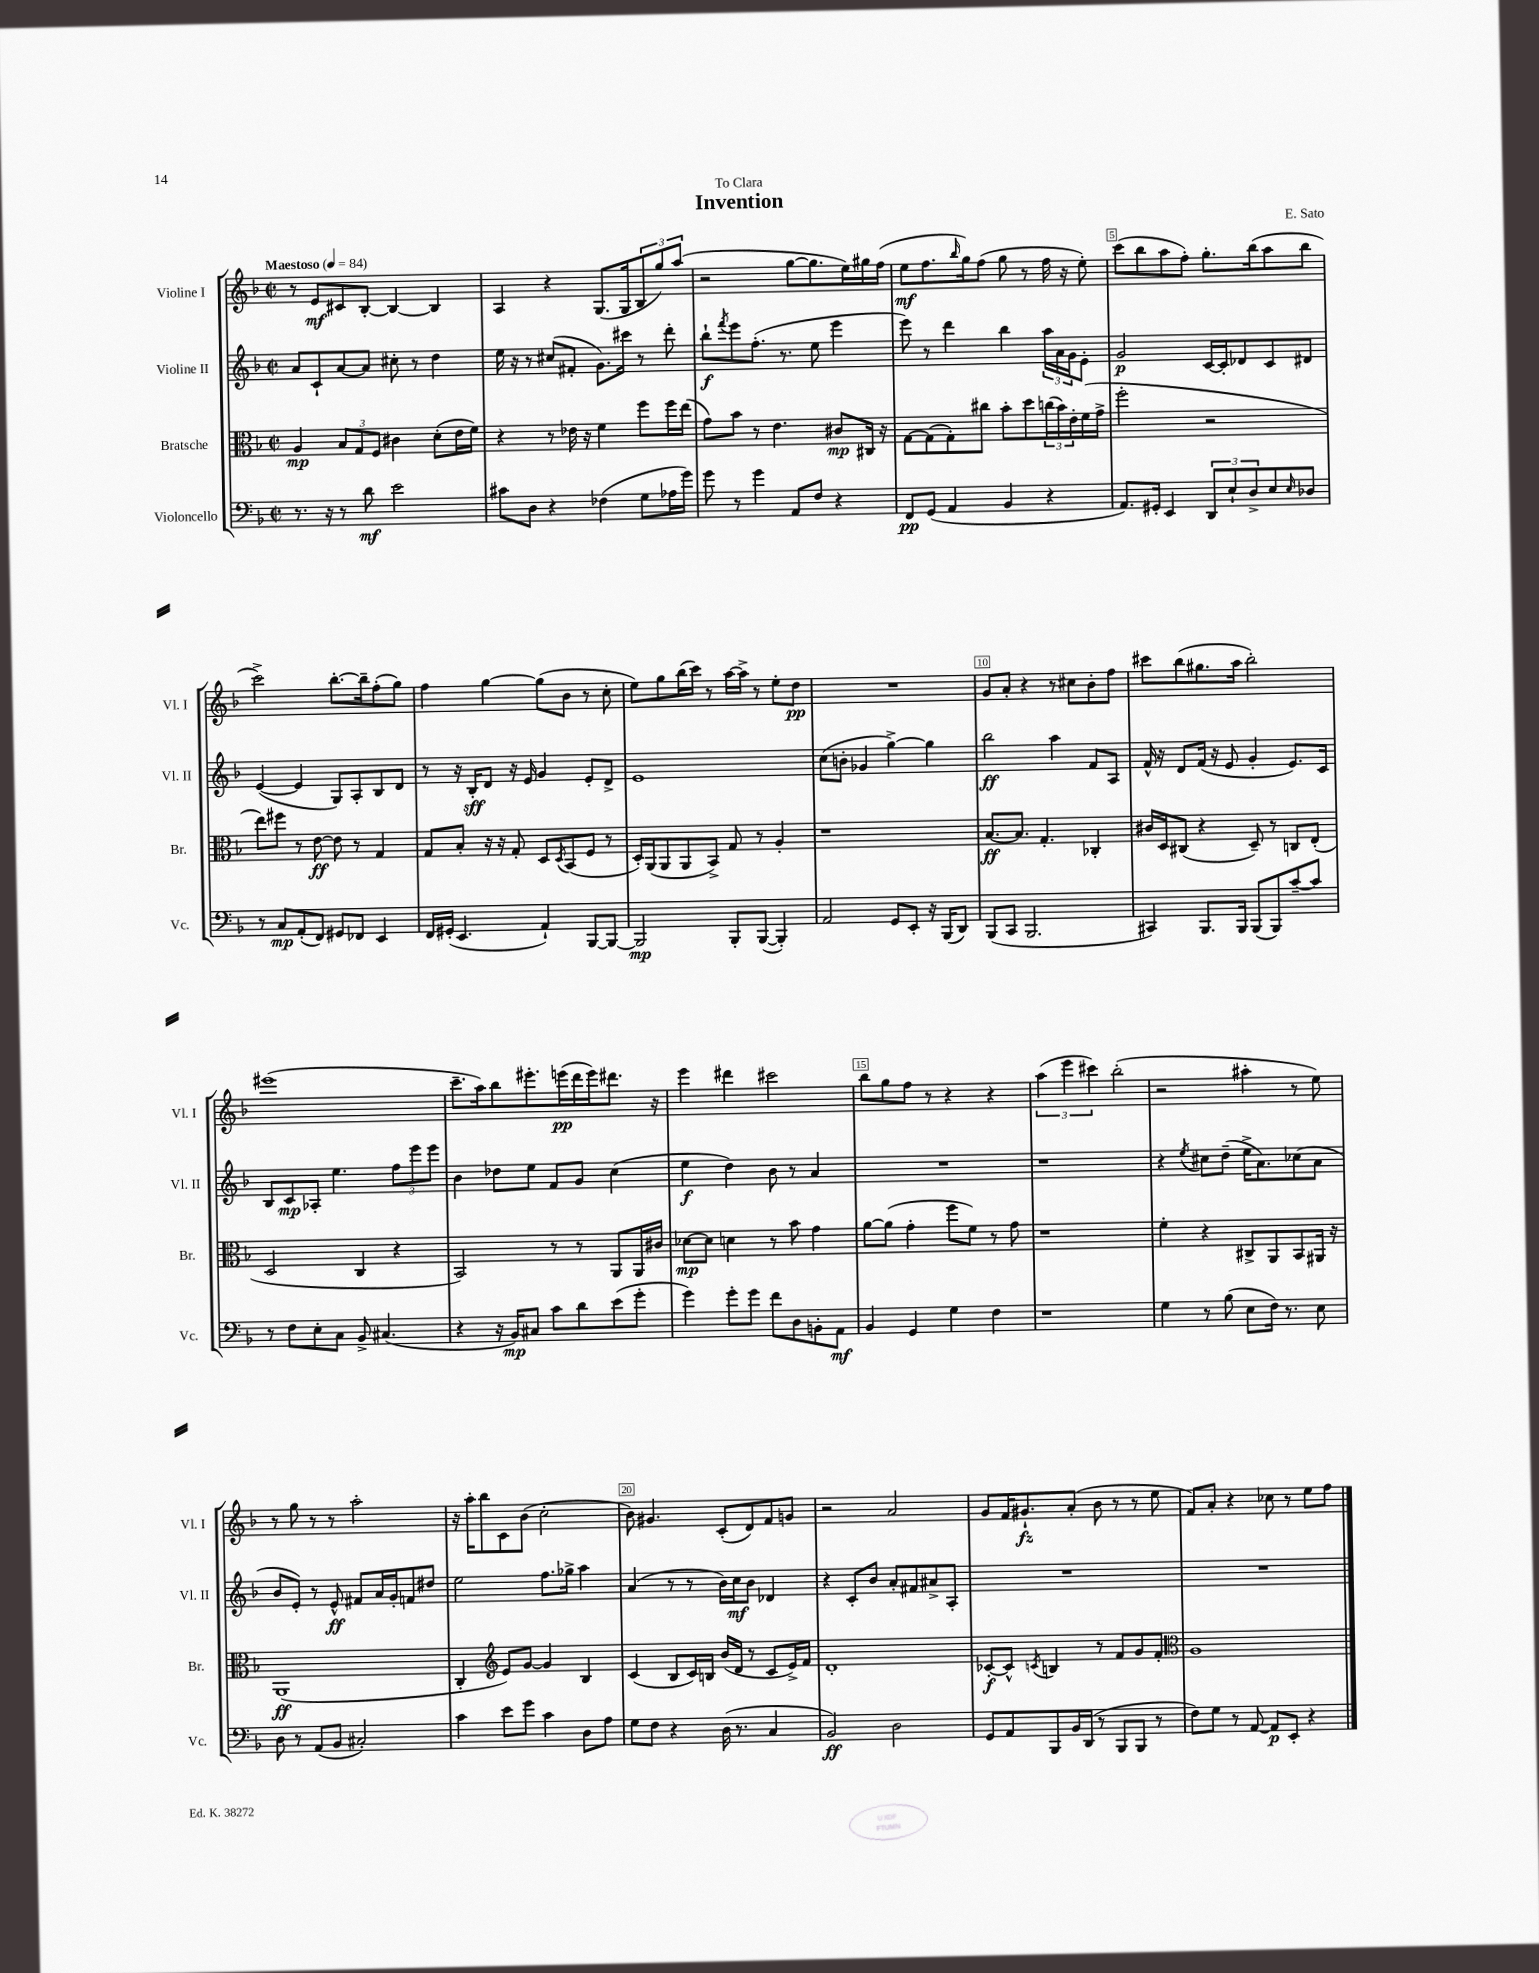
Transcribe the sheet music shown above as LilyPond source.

\header { title = "Invention" composer = "E. Sato" dedication = "To Clara" }
<<
\new StaffGroup <<
\new Staff = "s0" \with { instrumentName = "Violine I" shortInstrumentName = "Vl. I" } {
    \clef treble \key f \major \defaultTimeSignature \time 2/2 \tempo "Maestoso" 4 = 84
    r8 e'8\mf cis'8 bes8~-. bes4~ bes4 |
    a4 r4 g8.( g16 \tuplet 3/2 { bes8 g''8) a''8( } |
    r2 g''8~ g''8. e''16) gis''16 f''16( |
    e''8\mf f''8. \grace { bes''16 } g''16) f''8( g''8 r8 f''16 r16 e''8-.) |
    c'''8( bes''8 a''8 f''8-.) g''8.-. bes''16( a''8 bes''8 |
    c'''2->) bes''8.~-. bes''16-- f''8-.( g''8) |
    f''4 g''4~ g''8( bes'8 r8 c''8-. |
    e''8) g''8 bes''16( c'''16) r8 a''16~ a''16-> r8 e''8-. d''8\pp |
    R1 |
    g'8 a'8-. r4 r8 cis''8 bes'8-. f''8 |
    cis'''8 bes''8( gis''8. a''16 bes''2-.) |
    eis'''1( |
    c'''8.-- a''16) bes''8 eis'''8.-. e'''16\pp( d'''16 e'''16) dis'''8. r16 |
    e'''4 dis'''4 cis'''2 |
    bes''8 g''8 f''8 r8 r4 r4 |
    \tuplet 3/2 { a''4( e'''4 cis'''4) } bes''2-.( |
    r2 ais''4-. r8 e''8) |
    r8 g''8 r8 r8 a''2-. |
    r16 a''16-. bes''8 c'8 bes'8( c''2-. |
    bes'8) gis'4. c'8-.( d'8) f'8 g'8 |
    r2 a'2 |
    g'8 f'16 gis'8.-!\fz a'8-.( bes'8 r8 r8 e''8 |
    f'8) a'8-. r4 ces''8 r8 e''8 f''8 \bar "|." |
}
\new Staff = "s1" \with { instrumentName = "Violine II" shortInstrumentName = "Vl. II" } {
    \clef treble \key f \major \defaultTimeSignature \time 2/2
    a'8 c'8-! a'8~ a'8 cis''8-. r8 d''4 |
    e''16 r16 r8 cis''8( fis'8-. g'8.) cis'''16 r8 d'''8-. |
    bes''8-!\f \acciaccatura { f'''8 } e'''8 f''8.-.( r8. e''8 e'''4 |
    e'''8) r8 d'''4 bes''4 \tuplet 3/2 { a''16 a'16 g'16 } e'8-. |
    g'2\p c'16~ c'16-. des'8 c'8 dis'8 |
    e'4~( e'4 g8) a8-. bes8 d'8 |
    r8 r16 bes16-.\sff d'8 r16 e'16 g'4 e'8-. d'8-> |
    e'1 |
    c''8( b'8-. ges'4 g''4~->) g''4 |
    bes''2\ff a''4 f'8 a8 |
    f'16-^ r16 d'8 f'16( r16 e'8 g'4-. e'8.) c'16 |
    bes8 c'8\mp aes8-. e''4. \tuplet 3/2 { f''8 e'''8 e'''8 } |
    bes'4 des''8 e''8 f'8 g'8 c''4( |
    e''4\f d''4) bes'8 r8 a'4 |
    R1 |
    r1 |
    r4 \acciaccatura { e''8 } cis''8 d''8--( e''16-> a'8.) ces''8( a'8 |
    bes'8 e'8-.) r8 e'8-^\ff fis'8 a'16 g'16-. f'8 dis''8 |
    e''2 f''8. ges''16-> a''4 |
    a'4( r8 r8 bes'16) c''16\mf bes'8 des'4 |
    r4 c'8-. bes'8 a'8-. fis'8 ais'8-> a8-. |
    R1 |
    R1 \bar "|." |
}
\new Staff = "s2" \with { instrumentName = "Bratsche" shortInstrumentName = "Br." } {
    \clef alto \key f \major \defaultTimeSignature \time 2/2
    a4\mp \tuplet 3/2 { bes8 g8 f8 } cis'4 d'8-.( e'16 f'16) |
    r4 r8 ees'16 r16 f'4 f''8 f''16 e''16( |
    g'8) bes'8 r8 e'4. cis'8\mp cis16 r16 |
    g8~ g8( g8-.) cis''8 bes'8-. d''8 \tuplet 3/2 { c''16( bes'16) e'16-. } f'16( g'16-> |
    f''2-. r2 |
    e''8) fis''8 r8 e'8~\ff e'8 r8 g4 |
    g8 bes8-. r16 r16 g8-. d8 \acciaccatura { d8 } bes,8( f8 r8 |
    d16-.) a,16( a,8 a,8 bes,8->) g8 r8 a4-. |
    r1 |
    bes8.~\ff bes8. g4.-. ces4-. |
    cis'16 d16 cis8( r4 d8--) r8 c8 e8-.( |
    d2 c4 r4 |
    bes,2) r8 r8 a,8 a,16 cis'16 |
    des'8~\mp des'8 d'4 r8 bes'8 g'4 |
    a'8~ a'8( g'4-. f''8 f'8) r8 g'8 |
    r1 |
    f'4-. r4 cis8-> a,8 bes,8 ais,16 r16 |
    a,1\ff( |
    c4-. \clef treble e'8) g'8~ g'4 bes4 |
    c'4( bes8 c'16) b16 bes'16( d'16 r8 c'8 e'16->) f'16 |
    d'1-. |
    ces'8~-.\f ces'8-^ \acciaccatura { c'8 } b4 r8 f'8 g'8 f'8-. |
    \clef alto a1 \bar "|." |
}
\new Staff = "s3" \with { instrumentName = "Violoncello" shortInstrumentName = "Vc." } {
    \clef bass \key f \major \defaultTimeSignature \time 2/2
    r8. r16 r8 d'8\mf e'2 |
    cis'8 d8 r4 fes4( g8 aes16 g'16) |
    g'8 r8 g'4 a,8 f8 r4 |
    f,8\pp g,8( a,4 bes,4 r4 |
    a,8.) gis,16-. e,4 \tuplet 3/2 { d,8 e8-! d8-> } e8 \grace { e16 } des8 |
    r8 c8\mp a,8-.( f,8) gis,8 fes,8 e,4 |
    f,16 gis,16-.( e,4. a,4-!) bes,,8~ bes,,8~ |
    bes,,2\mp bes,,8-. bes,,8~( bes,,4-.) |
    a,2 g,8 e,8-. r16 bes,,16( d,8) |
    bes,,8( c,8 bes,,2. |
    cis,4) bes,,8. bes,,16 bes,,8( bes,,8) c'8~-- c'8 |
    r8 f8 e8-. c8 bes,8-> cis4.( |
    r4 r16 bes,16\mp) cis8 c'8 d'8 e'8( g'8-. |
    g'4) g'8-. g'8 f'8 d8 b,8-. a,8\mf |
    bes,4 g,4 g4 f4 |
    r1 |
    g4 r8 bes8( e8 f16) r8. e8 |
    d8 r8 a,8( bes,8 cis2-.) |
    c'4 e'8 g'8 c'4 d8 a8 |
    g8 f8 r4 d16( r8. c4 |
    bes,2\ff) d2 |
    g,8 a,8 bes,,8 bes,16 d,16( r8 bes,,8 bes,,8 r8 |
    f8) g8 r8 a,8~ a,8\p e,8-. r4 \bar "|." |
}
>>
>>
\layout { \context { \Score \override BarNumber.break-visibility = ##(#f #t #t) barNumberVisibility = #(every-nth-bar-number-visible 5) \override BarNumber.stencil = #(make-stencil-boxer 0.1 0.3 ly:text-interface::print) } }
